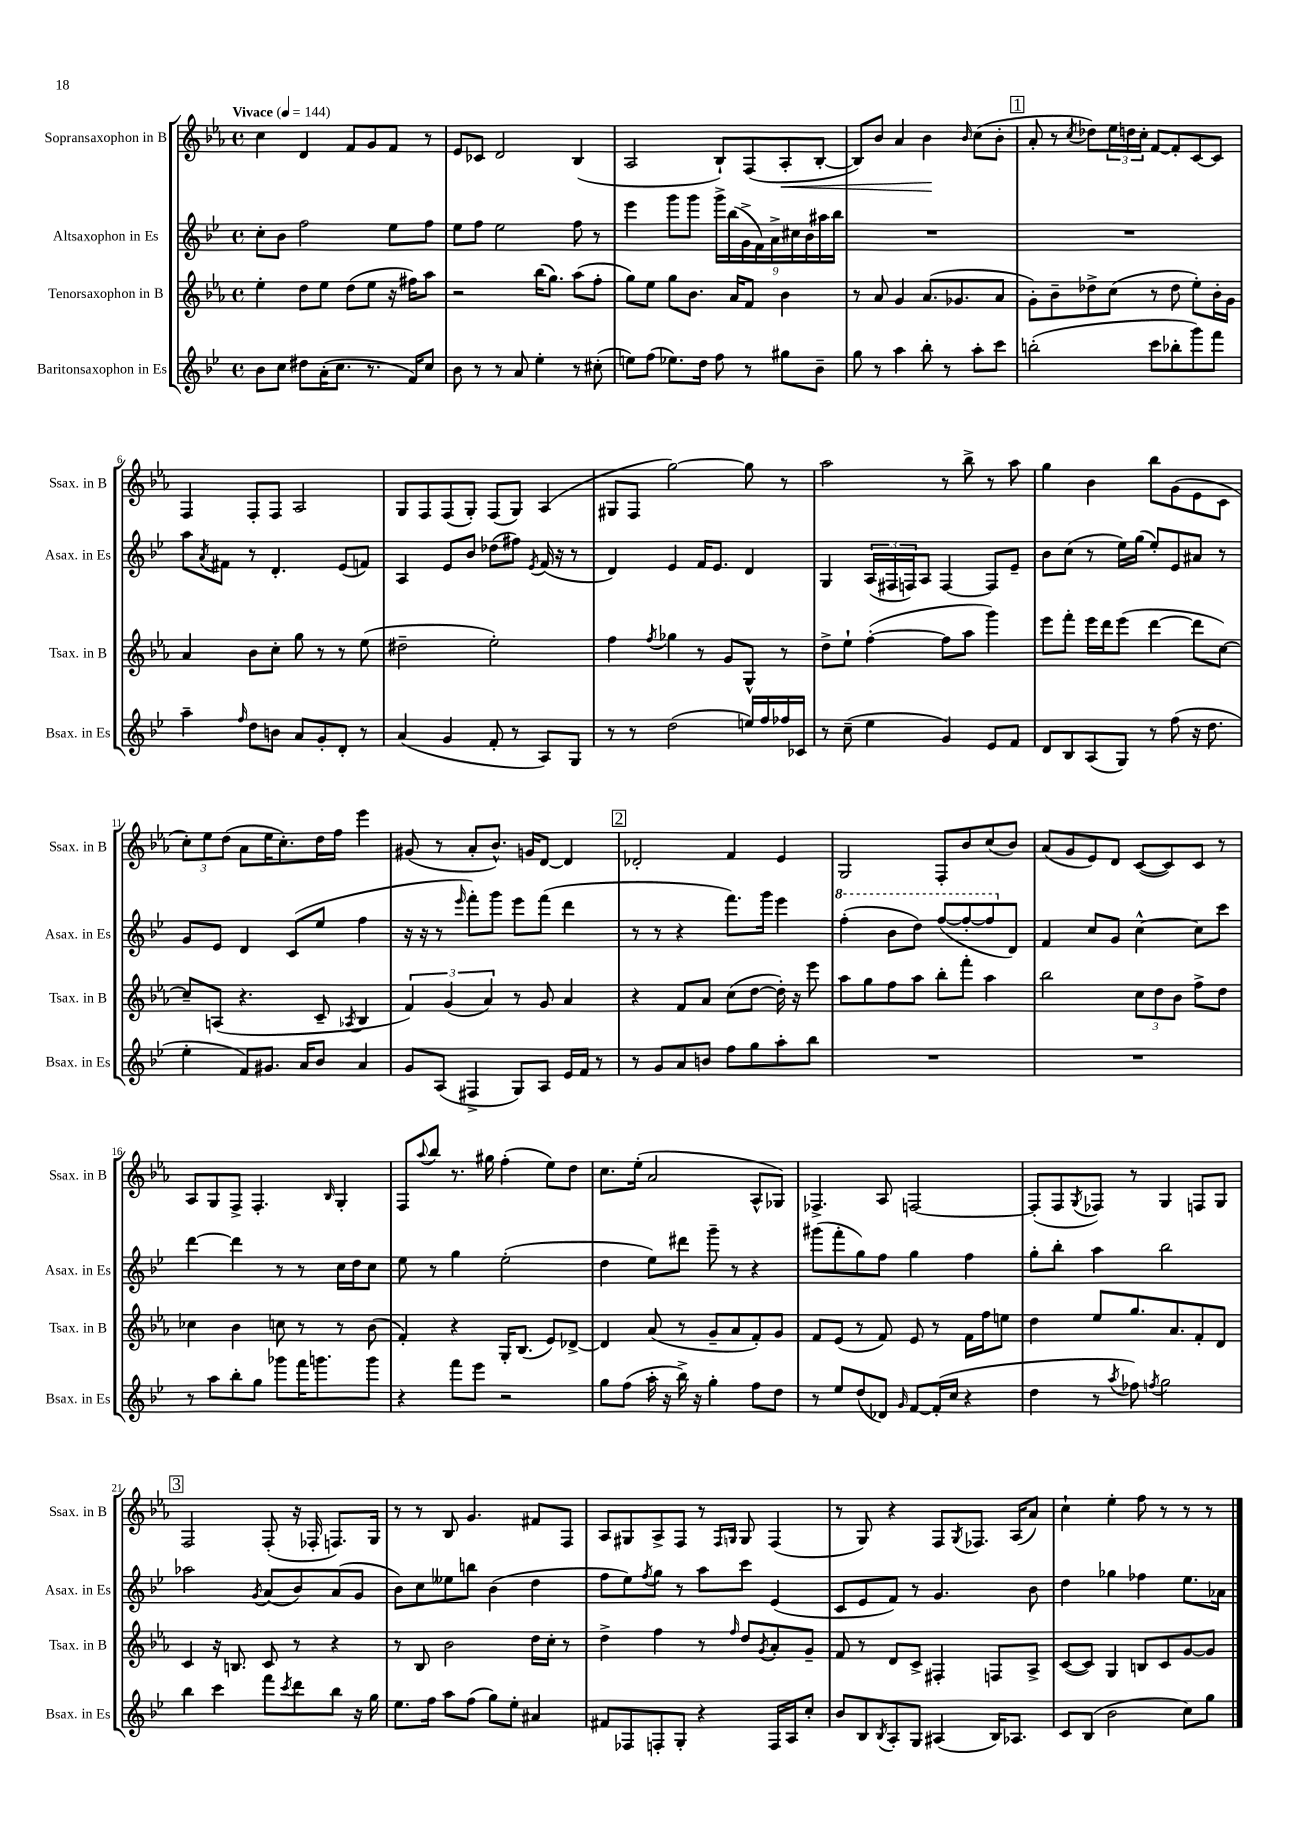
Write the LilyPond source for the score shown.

<<
\new StaffGroup <<
\new Staff = "s0" \with { instrumentName = "Sopransaxophon in B" shortInstrumentName = "Ssax. in B" } {
    \clef treble \key ees \major \defaultTimeSignature \time 4/4 \tempo "Vivace" 4 = 144
    c''4 d'4 f'8 g'8 f'8 r8 |
    ees'8 ces'8 d'2 bes4( |
    aes2 bes8-!) f8( aes8-.\< bes8~-. |
    bes8) bes'8 aes'4 bes'4\! \grace { bes'16 } c''8( bes'8-. |
    \mark \markup { \box "1" } aes'8-. r8 \acciaccatura { c''8 } des''8) \tuplet 3/2 { ees''16 d''16 c''16-. } f'8~ f'8-. c'8~ c'8 |
    f4 f8-. f8 aes2 |
    g8 f8 f8( g8-.) f8( g8) aes4( |
    gis8 f8 g''2~) g''8 r8 |
    aes''2 r8 bes''8-> r8 aes''8 |
    g''4 bes'4 bes''8 g'8( ees'8 c'8 |
    \tuplet 3/2 { c''8-.) ees''8 d''8( } aes'8 ees''16 c''8.-.) d''16 f''16 ees'''4 |
    gis'8( r8 aes'8-. bes'8.-^) g'16 d'8~ d'4 |
    \mark \markup { \box "2" } des'2-. f'4 ees'4 |
    g2 f8-. bes'8 c''8( bes'8) |
    aes'8( g'8 ees'8) d'8 c'8~( c'8) c'8 r8 |
    aes8 g8 f8-> f4.-. \grace { bes16 } g4-. |
    f8 \appoggiatura { aes''8 } bes''8 r8. gis''16 f''4-.( ees''8) d''8 |
    c''8. ees''16-.( aes'2 aes8-^ ges8) |
    fes4.-> aes8 f2~ |
    f8-.( f8 \acciaccatura { g8 } fes8) r8 g4 f8 g8 |
    \mark \markup { \box "3" } f2 f8-.( r16 fes16-. f8.) g16 |
    r8 r8 bes8 g'4. fis'8 f8 |
    aes8 gis8 aes8-> f8 r8 \grace { f16 g16 } g8 f4( |
    r8 g8) r4 f8 \acciaccatura { g8 } fes8. aes16( aes'8) |
    c''4-! ees''4-. f''8 r8 r8 r8 \bar "|." |
}
\new Staff = "s1" \with { instrumentName = "Altsaxophon in Es" shortInstrumentName = "Asax. in Es" } {
    \clef treble \key bes \major \defaultTimeSignature \time 4/4
    c''8-. bes'8 f''2 ees''8 f''8 |
    ees''8 f''8 ees''2 f''8 r8 |
    ees'''4 g'''8 g'''8 \tuplet 9/8 { g'''16-> bes''16( g'16-> f'16) a'16-> cis''16 bes'16 ais''16 bes''16 } |
    R1 |
    \mark \markup { \box "1" } R1 |
    a''8 \acciaccatura { a'8 } fis'8 r8 d'4.-. ees'8( f'8) |
    a4 ees'8 bes'8 des''8( fis''8) \acciaccatura { ees'8 } f'16( r16 r8 |
    d'4) ees'4 f'16 ees'8. d'4 |
    g4 \tuplet 3/2 { a16( fis16 f16) } a8 f4~ f8 ees'8-- |
    bes'8 c''8( r8 ees''16) g''16( ees''8-.) ees'8 ais'8 r8 |
    g'8 ees'8 d'4 c'8( ees''8 f''4 |
    r16 r16 r8 \grace { ees'''16 } f'''8-.) g'''8 ees'''8 f'''8( d'''4 |
    \mark \markup { \box "2" } r8 r8 r4 f'''8.) g'''16 ees'''4 |
    \ottava #1 f'''4-.( bes''8 d'''8) f'''8~( f'''8~-. f'''8 \ottava #0 d'8) |
    f'4 c''8 g'8 c''4~-^ c''8 c'''8 |
    d'''4~ d'''4 r8 r8 c''16 d''16 c''8 |
    ees''8 r8 g''4 ees''2-.( |
    d''4 ees''8) dis'''8 g'''8-- r8 r4 |
    gis'''8( f'''8-. g''8) f''8 g''4 f''4 |
    g''8-. bes''8-. a''4 bes''2 |
    \mark \markup { \box "3" } aes''2 \acciaccatura { g'8 } a'8( bes'8) a'8( g'8 |
    bes'8) c''8 eeses''8 b''8 bes'4( d''4 |
    f''8 ees''8) \acciaccatura { f''8 } g''8 r8 a''8 c'''8 ees'4( |
    c'8 ees'8 f'8) r8 g'4. bes'8 |
    d''4 ges''4 fes''4 ees''8. aes'16 \bar "|." |
}
\new Staff = "s2" \with { instrumentName = "Tenorsaxophon in B" shortInstrumentName = "Tsax. in B" } {
    \clef treble \key ees \major \defaultTimeSignature \time 4/4
    ees''4-. d''8 ees''8 d''8( ees''8 r16 fis''16) aes''8 |
    r2 bes''16( g''8.) aes''8( f''8-. |
    g''8) ees''8 g''8 bes'8. aes'16 f'8 bes'4 |
    r8 aes'8 g'4 aes'8.( ges'8. aes'8 |
    \mark \markup { \box "1" } g'8-.) bes'8-- des''8-> c''8( r8 des''8 ees''8-.) bes'16-. g'16 |
    aes'4 bes'8 c''8-. g''8 r8 r8 ees''8( |
    dis''2-- ees''2-.) |
    f''4 \acciaccatura { f''8 } ges''4 r8 g'8 g8-^ r8 |
    d''8-> ees''8-! f''4~-.( f''8 aes''8 g'''4) |
    ees'''8 f'''8-. ees'''16 d'''16 ees'''8( d'''4~ d'''8 c''8~) |
    c''8-- a8( r4. c'8-- \acciaccatura { aes8 } bes4 |
    \tuplet 3/2 { f'4) g'4( aes'4) } r8 g'8 aes'4 |
    \mark \markup { \box "2" } r4 f'8 aes'8 c''8( d''8~ d''16-.) r16 ees'''8 |
    aes''8 g''8 f''8 aes''8 bes''8-. f'''8-. aes''4 |
    bes''2 \tuplet 3/2 { c''8 d''8 bes'8 } f''8-> d''8 |
    ces''4 bes'4 c''8 r8 r8 bes'8( |
    f'4-.) r4 g16-. bes8.( ees'8) des'8~-> |
    des'4 aes'8( r8 g'8-- aes'8 f'8-.) g'8 |
    f'8 ees'8( r8 f'8) ees'8 r8 f'16 f''16 e''8 |
    d''4 ees''8 g''8. aes'8. f'8-. d'8 |
    \mark \markup { \box "3" } c'4 r16 b8. c'8 r8 r4 |
    r8 bes8 bes'2 d''16 c''16-. r8 |
    d''4-> f''4 r8 \grace { f''16 } d''8 \acciaccatura { g'8 } aes'8-. g'8-- |
    f'8 r8 d'8 c'8-> fis4-. f8 aes8-> |
    c'8~( c'8) g4 b8 c'8 g'8~ g'8 \bar "|." |
}
\new Staff = "s3" \with { instrumentName = "Baritonsaxophon in Es" shortInstrumentName = "Bsax. in Es" } {
    \clef treble \key bes \major \defaultTimeSignature \time 4/4
    bes'8 c''8 dis''8 a'16-.( c''8. r8. f'16) c''8 |
    bes'8 r8 r8 a'8 ees''4-. r8 cis''8-.( |
    e''8) f''8( ees''8.) d''16 f''8 r8 gis''8 bes'8-- |
    g''8 r8 a''4 bes''8-. r8 a''8-. c'''8 |
    \mark \markup { \box "1" } b''2-.( c'''8 bes''8-. g'''8) f'''8 |
    a''4-- \grace { f''16 } d''8 b'8 a'8 g'8-. d'8-. r8 |
    a'4( g'4 f'8-. r8 a8) g8 |
    r8 r8 d''2( e''16) f''16 fes''16 ces'16 |
    r8 c''8--( ees''4 g'4) ees'8 f'8 |
    d'8 bes8 a8( g8) r8 f''8( r16 d''8. |
    ees''4-. f'8) gis'8. a'16 bes'8 a'4 |
    g'8 a8( fis4-> g8) a8 ees'16 f'16 r8 |
    \mark \markup { \box "2" } r8 g'8 a'8 b'8 f''8 g''8 a''8-. bes''8 |
    R1 |
    R1 |
    r8 a''8 bes''8-. g''8 ges'''8 f'''16 g'''8. g'''8 |
    r4 f'''8 ees'''8 r2 |
    g''8 f''8( a''16-. r16 bes''16->) r16 g''4-. f''8 d''8 |
    r8 ees''8 d''8( des'8) \grace { g'16 } f'8~ f'16-.( c''16 r4 |
    d''4 r8 \acciaccatura { a''8 } fes''8) \acciaccatura { f''8 } g''2 |
    \mark \markup { \box "3" } bes''4 c'''4 f'''8 \acciaccatura { c'''8 } d'''8 bes''8 r16 g''16 |
    ees''8. f''16 a''8 f''8( g''8) ees''8-. ais'4 |
    fis'8 fes8 f8-. g8-. r4 f16 a16 c''8-. |
    bes'8 bes8 \acciaccatura { bes8 } a8-. g8 ais4( bes16) aes8. |
    c'8 bes8( bes'2 c''8) g''8 \bar "|." |
}
>>
>>
